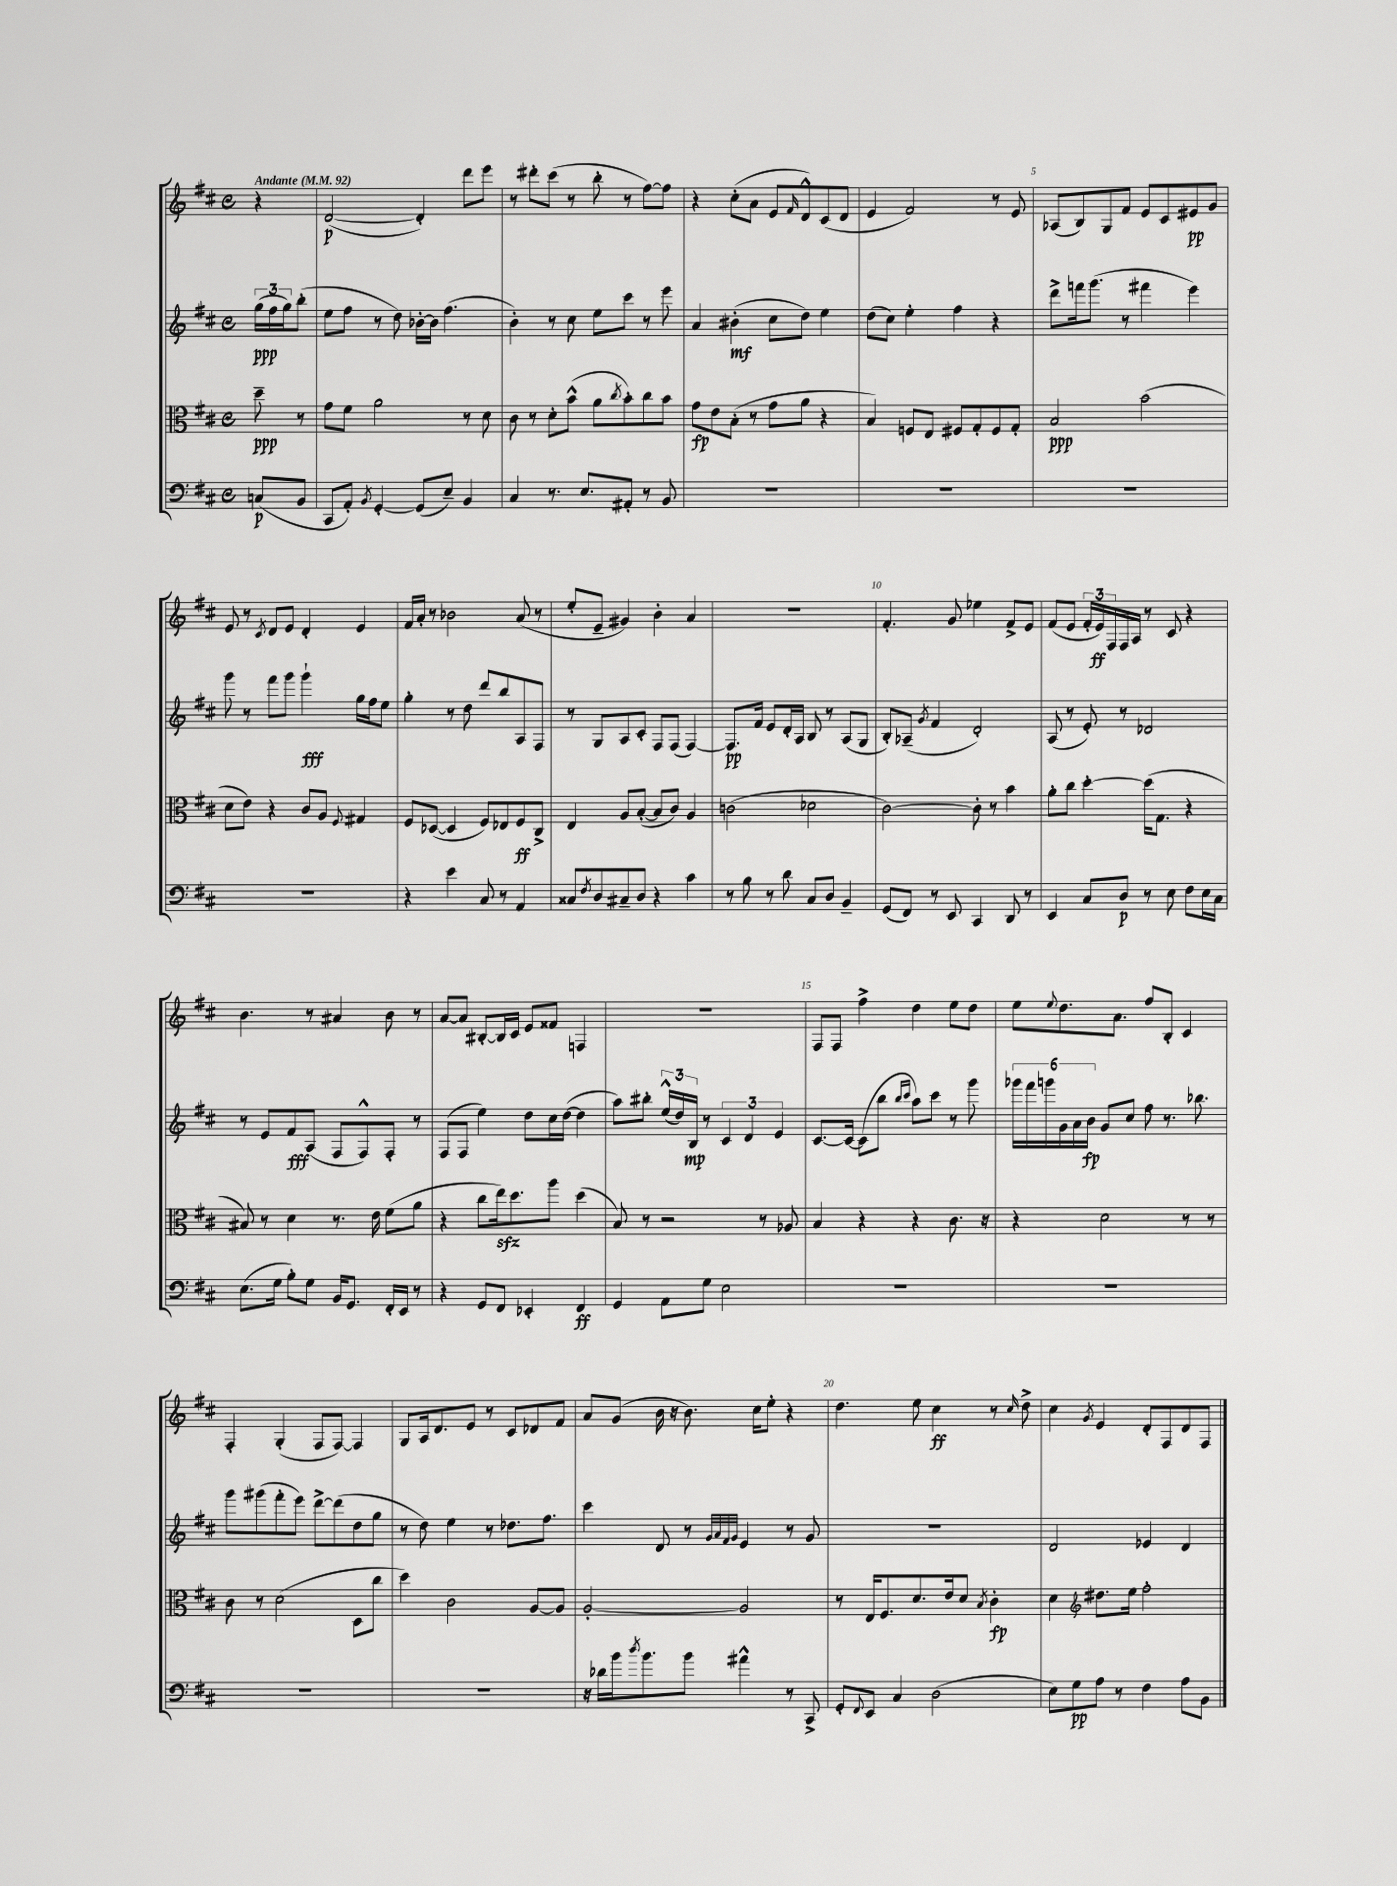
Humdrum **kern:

**kern	**dynam	**kern	**dynam	**kern	**dynam	**kern	**dynam
*part4	*part4	*part3	*part3	*part2	*part2	*part1	*part1
*staff4	*staff4	*staff3	*staff3	*staff2	*staff2	*staff1	*staff1
*clefF4	*	*clefC3	*	*clefG2	*	*clefG2	*
*k[f#c#]	*	*k[f#c#]	*	*k[f#c#]	*	*k[f#c#]	*
*M4/4	*	*M4/4	*	*M4/4	*	*M4/4	*
*met(c)	*	*met(c)	*	*met(c)	*	*met(c)	*
*MM92	*	*MM92	*	*MM92	*	*MM92	*
=	=	=	=	=	=	=	=
!	!	!	!	!	!	!LO:TX:a:B:t=Andante	!
(8Cn/L	p	8dd~\	ppp	(24gg\LL	ppp	4r	.
.	.	.	.	24ff#\	.	.	.
.	.	.	.	24gg\J)	.	.	.
8BB/J	.	8r	.	(8bb'\J	.	.	.
=1	=1	=1	=1	=1	=1	=1	=1
8CC#/L	.	8g\L	.	8ee\L	.	([2d/	p
8AA'/J)	.	8f#\J	.	8ff#\J	.	.	.
8qBB/	.	.	.	.	.	.	.
[4GG'/	.	2a\	.	8r	.	.	.
.	.	.	.	8dd\)	.	.	.
(8GG/L]	.	.	.	[16b-X'\LL	.	4d'/])	.
.	.	.	.	16b-\JJ]	.	.	.
8E~/J)	.	.	.	(4.ff#\	.	.	.
4BB/	.	8r	.	.	.	8ddd\L	.
.	.	8d\	.	.	.	8eee\J	.
=2	=2	=2	=2	=2	=2	=2	=2
4C#/	.	8c#\	.	4b'\)	.	8r	.
.	.	8r	.	.	.	8ddd#X'\L	.
8.r	.	8d'\L	.	8r	.	(8ccc#\J	.
.	.	(8b^^\J	.	8cc#\	.	8r	.
8.E/L	.	.	.	.	.	.	.
.	.	8a\L	.	8ee\L	.	8bb'\	.
.	.	8qcc#/	.	.	.	.	.
8AA#X'/J	.	8b'\)	.	8ccc#\J	.	8r	.
8r	.	8cc#\	.	8r	.	[8ff#\L)	.
8BB/	.	8b\J	.	8eee\	.	8ff#\J]	.
=3	=3	=3	=3	=3	=3	=3	=3
1r	.	8g\L	fp	4a/	.	4r	.
.	.	8e\	.	.	.	.	.
.	.	(8B'\J	.	(4b#X'\	mf	(8cc#'\L	.
.	.	8r	.	.	.	8a\J	.
.	.	8g\L	.	8cc#\L	.	8e/L	.
.	.	.	.	.	.	16qqf#/	.
.	.	8a\J	.	8dd\J)	.	8d^^/)	.
.	.	4r	.	4ee\	.	(8c#/	.
.	.	.	.	.	.	8d/J	.
=4	=4	=4	=4	=4	=4	=4	=4
1r	.	4B/)	.	(8dd\L	.	4e/	.
.	.	.	.	8cc#\J)	.	.	.
.	.	8Fn/L	.	4ee'\	.	2f#/)	.
.	.	8E/J	.	.	.	.	.
.	.	8F#X/L	.	4ff#\	.	.	.
.	.	8G'/	.	.	.	.	.
.	.	8F#/	.	4r	.	8r	.
.	.	8G'/J	.	.	.	8e/	.
=5	=5	=5	=5	=5	=5	=5	=5
1r	.	2B/	ppp	8ddd^\L	.	(8A-X/L	.
.	.	.	.	16fffn\k	.	8B/)	.
.	.	.	.	(8.ggg\J	.	.	.
.	.	.	.	.	.	8G/	.
.	.	.	.	8r	.	8f#/J	.
.	.	(2b\	.	4fff#X\	.	8e/L	.
.	.	.	.	.	.	8c#/	.
.	.	.	.	4eee\)	.	8e#X/	pp
.	.	.	.	.	.	8g/J	.
!!LO:LB:g=z
=6	=6	=6	=6	=6	=6	=6	=6
1r	.	8d\L	.	8ggg\	.	8e/	.
.	.	8e\J)	.	8r	.	8r	.
.	.	.	.	.	.	8qc#/	.
.	.	4r	.	8fff#\L	.	8d/L	.
.	.	.	.	8ggg\J	.	8e/J	.
.	.	8c#/L	.	4ggg`\	fff	4d'/	.
.	.	8A/J	.	.	.	.	.
.	.	8qqF#/	.	.	.	.	.
.	.	4G#X/	.	16gg\LL	.	4e/	.
.	.	.	.	16ff#\J	.	.	.
.	.	.	.	8ee\J	.	.	.
=7	=7	=7	=7	=7	=7	=7	=7
4r	.	8F#/L	.	4gg'\	.	16f#/LL	.
.	.	.	.	.	.	16a'/JJ	.
.	.	([8D-X/J	.	.	.	8r	.
4e\	.	4D-/]	.	8r	.	2b-X\	.
.	.	.	.	8dd\	.	.	.
8C#/	.	8F#/L)	.	8ddd/L	.	.	.
8r	.	8E-X/	.	8bb/	.	.	.
4AA/	.	8F#/	ff	8A/	.	(8a/	.
.	.	8C#^/J	.	8F#/J	.	8r	.
=8	=8	=8	=8	=8	=8	=8	=8
8C##X/L	.	4E/	.	8r	.	8ee'/L	.
8qF#/	.	.	.	.	.	.	.
8D/	.	.	.	8G/L	.	8e~/J	.
8C#X~/	.	8A/L	.	8A/	.	4g#X/)	.
8D/J	.	([8B'/J	.	8c#'/J	.	.	.
4r	.	8B/L]	.	8F#/L	.	4b'\	.
.	.	8c#/J)	.	(8F#/J	.	.	.
4c#\	.	4A/	.	[4F#/)	.	4a/	.
=9	=9	=9	=9	=9	=9	=9	=9
8r	.	(2cn\	.	8.F#/L]	pp	1r	.
8B\	.	.	.	.	.	.	.
.	.	.	.	16f#/Jk	.	.	.
8r	.	.	.	8e/L	.	.	.
8d\	.	.	.	16d'/L	.	.	.
.	.	.	.	16A/JJ	.	.	.
8C#/L	.	2d-X\	.	8B/	.	.	.
8D/J	.	.	.	8r	.	.	.
4BB~/	.	.	.	(8A/L	.	.	.
.	.	.	.	8G/J	.	.	.
=10	=10	=10	=10	=10	=10	=10	=10
(8GG/L	.	[2c#\)	.	8B'/L)	.	4.f#'/	.
8FF#/J)	.	.	.	(8A-X~/J	.	.	.
.	.	.	.	8qg/	.	.	.
8r	.	.	.	4f#/	.	.	.
8EE/	.	.	.	.	.	8g/	.
4CC#/	.	8c#'\]	.	2d'/)	.	4ee-X\	.
.	.	8r	.	.	.	.	.
8DD/	.	4b\	.	.	.	8f#^/L	.
8r	.	.	.	.	.	8e/J	.
=11	=11	=11	=11	=11	=11	=11	=11
4EE/	.	8a'\L	.	(8A/	.	(8f#/L	.
.	.	8cc#\J	.	8r	.	8e/J	.
8C#/L	.	[4dd'\	.	8e'/)	.	24f#'/LL	.
.	.	.	.	.	.	24e/)	ff
.	.	.	.	.	.	24F#/	.
8D/J	p	.	.	8r	.	16F#/	.
.	.	.	.	.	.	16A/JJ	.
8r	.	(16dd\KL]	.	2d-X/	.	8r	.
.	.	8.G\J	.	.	.	.	.
8E\	.	.	.	.	.	8c#/	.
8F#\L	.	4r	.	.	.	4r	.
16E\L	.	.	.	.	.	.	.
16C#\JJ	.	.	.	.	.	.	.
!!LO:LB:g=z
=12	=12	=12	=12	=12	=12	=12	=12
(8.E\L	.	8B#X/)	.	8r	.	4.b\	.
.	.	8r	.	8e/L	.	.	.
16G\Jk	.	.	.	.	.	.	.
8B'\L)	.	4d\	.	8f#/	fff	.	.
8G\J	.	.	.	(8A/J	.	8r	.
16BB/KL	.	8.r	.	8F#/L	.	4a#X/	.
8.GG/J	.	.	.	.	.	.	.
.	.	.	.	8F#^^/)	.	.	.
.	.	16e\	.	.	.	.	.
16FF#'/LL	.	(8f#\L	.	8F#'/J	.	8b\	.
16EE/JJ	.	.	.	.	.	.	.
8r	.	8a\J	.	8r	.	8r	.
=13	=13	=13	=13	=13	=13	=13	=13
4r	.	4r	.	(8F#/L	.	[8a/L	.
.	.	.	.	8F#/J	.	8a/J]	.
8GG/L	.	8cc#\L	.	4ee\)	.	[8B#X'/L	.
8FF#/J	.	16eezz\k)	.	.	.	16B#/L]	.
.	.	8.dd\	.	.	.	16c#/JJ	.
4EE-X'/	.	.	.	8dd\L	.	8e/L	.
.	.	8aa\J	.	16cc#\L	.	8f##X/J	.
.	.	.	.	([16dd\JJ	.	.	.
4FF#/	ff	(4dd\	.	4dd\]	.	4Fn/	.
=14	=14	=14	=14	=14	=14	=14	=14
4GG/	.	8B/)	.	8aa\L)	.	1r	.
.	.	8r	.	8bb#X'\J	.	.	.
8AA\L	.	2r	.	(24ee^^/LL	.	.	.
.	.	.	.	24dd/)	.	.	.
.	.	.	.	24B/JJ	mp	.	.
8G\J	.	.	.	8r	.	.	.
2E\	.	.	.	6c#/	.	.	.
.	.	.	.	6d/	.	.	.
.	.	8r	.	.	.	.	.
.	.	.	.	6e/	.	.	.
.	.	8A-X/	.	.	.	.	.
=15	=15	=15	=15	=15	=15	=15	=15
1r	.	4B/	.	[8.c#/L	.	8F#/L	.
.	.	.	.	.	.	8F#/J	.
.	.	.	.	16c#/Jk_	.	.	.
.	.	4r	.	(8c#\L]	.	4ff#^\	.
.	.	.	.	8bb\J	.	.	.
.	.	.	.	16qqbb/LL	.	.	.
.	.	.	.	16qqccc#/JJ	.	.	.
.	.	4r	.	8aa\L)	.	4dd\	.
.	.	.	.	8ccc#\J	.	.	.
.	.	8.c#\	.	8r	.	8ee\L	.
.	.	.	.	8ggg\	.	8dd\J	.
.	.	16r	.	.	.	.	.
=16	=16	=16	=16	=16	=16	=16	=16
1r	.	4r	.	24ggg-X\LL	.	8ee\L	.
.	.	.	.	24fff#\	.	.	.
.	.	.	.	24gggn\	.	.	.
.	.	.	.	.	.	8qqee/	.
.	.	.	.	24g\	.	8.dd\	.
.	.	.	.	24a\	.	.	.
.	.	.	.	24b\JJ	fp	.	.
.	.	2d\	.	8g/L	.	.	.
.	.	.	.	.	.	8.a\J	.
.	.	.	.	8cc#/J	.	.	.
.	.	.	.	8ff#\	.	8ff#/L	.
.	.	.	.	8.r	.	8B'/J	.
.	.	8r	.	.	.	4c#/	.
.	.	.	.	8.bb-X\	.	.	.
.	.	8r	.	.	.	.	.
!!LO:LB:g=z
=17	=17	=17	=17	=17	=17	=17	=17
1r	.	8c#\	.	8ggg\L	.	4F#'/	.
.	.	8r	.	(8ggg#X\	.	.	.
.	.	(2d\	.	8fff#'\	.	(4G'/	.
.	.	.	.	8eee\J)	.	.	.
.	.	.	.	[8ddd^\L	.	8F#/L	.
.	.	.	.	(8ddd\]	.	[8F#/J)	.
.	.	8D\L	.	8dd\	.	4F#/]	.
.	.	8cc#\J	.	8gg\J	.	.	.
=18	=18	=18	=18	=18	=18	=18	=18
1r	.	4dd\)	.	8r	.	8G/L	.
.	.	.	.	8dd\)	.	16A/k	.
.	.	.	.	.	.	8.d/	.
.	.	2c#\	.	4ee\	.	.	.
.	.	.	.	.	.	8e/J	.
.	.	.	.	8r	.	8r	.
.	.	.	.	8.dd-X\L	.	8c#/L	.
.	.	[8A/L	.	.	.	8d-X/	.
.	.	.	.	8.ff#\J	.	.	.
.	.	8A/J]	.	.	.	8f#/J	.
=19	=19	=19	=19	=19	=19	=19	=19
16r	.	[2A'/	.	4ccc#\	.	8a/L	.
16d-X\LL	.	.	.	.	.	.	.
16b\J	.	.	.	.	.	(8g/J	.
8qdd/	.	.	.	.	.	.	.
8.b\	.	.	.	.	.	.	.
.	.	.	.	8d/	.	16b\	.
.	.	.	.	.	.	16r	.
8b\J	.	.	.	8r	.	8.b\)	.
.	.	.	.	32qqg/LLL	.	.	.
.	.	.	.	32qqa/	.	.	.
.	.	.	.	32qqf#/	.	.	.
.	.	.	.	32qqg/JJJ	.	.	.
4a#X^^\	.	2A/]	.	4e/	.	.	.
.	.	.	.	.	.	16cc#\KL	.
.	.	.	.	.	.	8ee'\J	.
8r	.	.	.	8r	.	4r	.
8CC#^/	.	.	.	8g/	.	.	.
=20	=20	=20	=20	=20	=20	=20	=20
8GG'/L	.	8r	.	1r	.	4.dd\	.
8qqFF#/	.	.	.	.	.	.	.
8EE/J	.	16E/KL	.	.	.	.	.
.	.	8.F#/	.	.	.	.	.
4C#/	.	.	.	.	.	.	.
.	.	8.d/	.	.	.	8ee\	.
(2D\	.	.	.	.	.	4cc#\	ff
.	.	16e/k	.	.	.	.	.
.	.	8d/J	.	.	.	.	.
.	.	8qB/	.	.	.	.	.
.	.	4c#'\	fp	.	.	8r	.
.	.	.	.	.	.	16qqcc#/	.
.	.	.	.	.	.	8dd^\	.
=21	=21	=21	=21	=21	=21	=21	=21
8E\L)	.	4d\	.	2d/	.	4cc#\	.
8G\	pp	.	.	.	.	.	.
*	*	*clefG2	*	*	*	*	*
.	.	.	.	.	.	8qg/	.
8A\J	.	8.dd#X\L	.	.	.	4e/	.
8r	.	.	.	.	.	.	.
.	.	16ee\Jk	.	.	.	.	.
4F#\	.	2ff#'\	.	4e-X/	.	8d'/L	.
.	.	.	.	.	.	8F#/	.
8A\L	.	.	.	4d/	.	8d/	.
8BB\J	.	.	.	.	.	8F#/J	.
==	==	==	==	==	==	==	==
*-	*-	*-	*-	*-	*-	*-	*-
